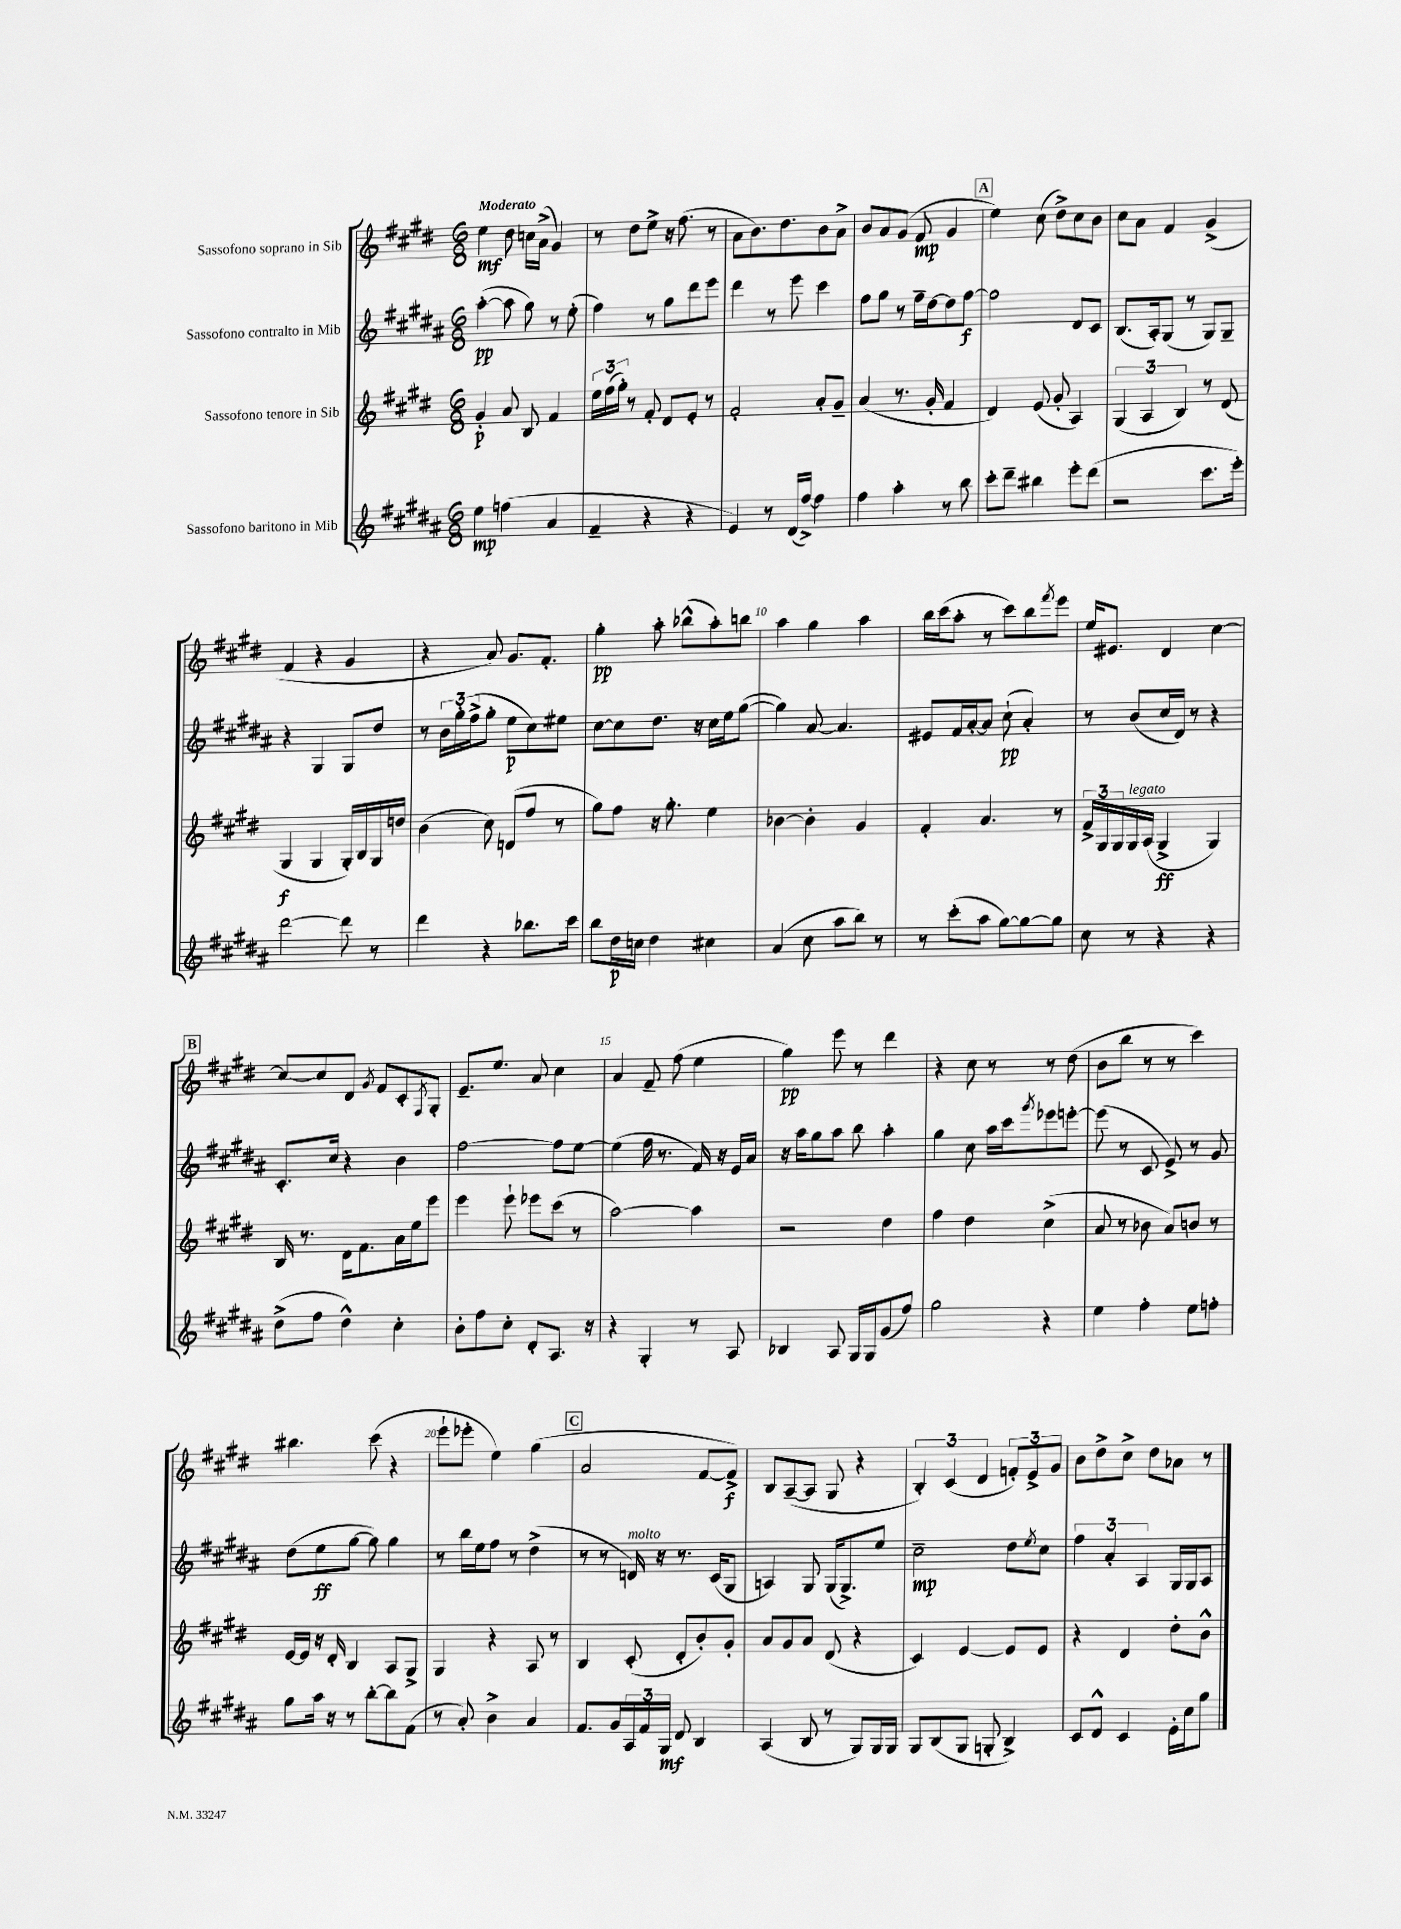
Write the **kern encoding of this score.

**kern	**kern	**kern	**kern
*staff4	*staff3	*staff2	*staff1
*clefG2	*clefG2	*clefG2	*clefG2
*k[f#c#g#d#a#]	*k[f#c#g#d#]	*k[f#c#g#d#a#]	*k[f#c#g#d#]
*M6/8	*M6/8	*M6/8	*M6/8
4ee	4g#'	([4aa#'	4ee
(4ff	8a	8aa#]	8dd#
.	8B	8gg#)	16cc
.	.	.	(16a^
4a#	4f#	8r	4g#)
.	.	(8ee'	.
=	=	=	=
4f#~	24ee	4ff#)	8r
.	(24ff#	.	.
.	24gg#')	.	.
.	8r	.	8dd#
4r	8f#'	8r	8ee^
.	8d#	8gg#	16r
.	.	.	(8.ff#
4r	8e'	8ddd#	.
.	8r	8eee	8r
=	=	=	=
4e)	2f#'	4ddd#	8a
.	.	.	8.b)
8r	.	8r	.
.	.	.	8.dd#
(16d#	.	8eee	.
[16ff#^)	.	.	.
4ff#]	8a'	4ccc#	8b
.	8g#~	.	8a^
=	=	=	=
4ff#	(4a	8ff#	8b
.	.	8gg#	8a
4aa#'	8.r	8r	(8g#
.	.	16ff#~	8f#
.	16g#'	[16dd#	.
8r	4f#	8dd#]	4g#
8bb	.	[8ff#	.
=	=	=	=
8ccc#'	4d#)	2ff#]	4ee)
8ddd#~	.	.	.
4bb#	(8e	.	(8cc#
.	8g#'	.	8dd#^)
8eee'	4A)	8d#	8cc#
(8ddd#	.	8c#	8b
=	=	=	=
2r	(6G#	(8.B	8cc#
.	.	.	8a
.	6A	.	.
.	.	16A#')	.
.	.	(8G#	4f#
.	6B)	.	.
.	.	8r	.
8.ccc#	8r	8G#)	(4g#^
.	(8d#	8G#~	.
16eee')	.	.	.
=	=	=	=
[2ddd#	4G#	4r	4f#
.	4G#	4G#	4r
8ddd#]	16G#')	8G#	4g#
.	16B	.	.
8r	16G#	8dd#	.
.	16dd	.	.
=	=	=	=
4ddd#	(4b	8r	4r
.	.	24b	.
.	.	24gg#'	.
.	.	(24ff#^	.
4r	8cc#)	8gg#'	8a)
.	(8d	8ee	8.g#
8.bb-	8ff#	8cc#)	.
.	.	.	8.f#'
.	8r	8ee#	.
16ccc#	.	.	.
=	=	=	=
8bb	8gg#)	[8cc#	4gg#'
16dd#	8ff#	8cc#]	.
16cc	.	.	.
4dd#	16r	8.dd#	8aa'
.	8.gg#'	.	.
.	.	.	(8bb-^^
.	.	16r	.
4cc#	4ee	16cc#	8aa')
.	.	16ee	.
.	.	([8gg#	8bb
=	=	=	=
(4a#	[4b-	4gg#])	4aa
8cc#	4b-']	[8a#	4gg#
8aa#	.	4.a#]	.
8bb)	4g#	.	4aa
8r	.	.	.
=	=	=	=
8r	4f#'	8e#	16bb
.	.	.	(16ccc#
(8ccc#'	.	16f#	8aa'
.	.	[16a#'	.
8aa#	4.a	8a#]	8r
[8gg#)	.	(8cc#`	8ccc#)
8gg#_	.	4a#')	8bb
.	.	.	8qfff#
8gg#]	8r	.	8eee
=	=	=	=
8cc#	24f#^	8r	16ee
.	24G#	.	.
.	.	.	8.e#
.	24G#	.	.
8r	16G#	(8b	.
.	(16A	.	.
4r	4G#^	16cc#	4d#
.	.	16d#)	.
.	.	8r	.
4r	4G#)	4r	[4cc#
=	=	=	=
(8dd#^	16B	8.c#'	8cc#_
.	8.r	.	.
8ff#	.	.	8cc#]
.	.	16cc#	.
4dd#^^)	16d#	4r	8d#
.	8.f#	.	.
.	.	.	8qg#
.	.	.	8f#
4cc#'	16a	4b	8c#'
.	16ee	.	.
.	.	.	8qF#
.	8eee	.	8G#'
=	=	=	=
8b'	4eee	[2ff#	8.e~
8ff#	.	.	.
.	.	.	8.ee
8cc#'	8eee`	.	.
8d#'	8eee-	.	8a
8.A#	(8ccc#	8ff#]	4cc#
.	8r	[8ee	.
16r	.	.	.
=	=	=	=
4r	[2aa)	(4ee]	4a
4G#'	.	16ff#	8f#~
.	.	8.r	.
.	.	.	(8ff#
8r	4aa]	16f#)	4ee
.	.	16r	.
8A#	.	16e	.
.	.	16a#	.
=	=	=	=
4B-	2r	16r	4gg#)
.	.	16aa#	.
.	.	8gg#	.
8A#	.	8aa#	8eee
16G#	.	8bb	8r
16G#	.	.	.
(8g#	4dd#	4aa#'	4ddd#
8ff#)	.	.	.
=	=	=	=
2gg#	4ff#	4gg#	4r
.	4dd#	8cc#	8cc#
.	.	16aa#	8r
.	.	16ccc#	.
.	.	8qggg#	.
4r	(4cc#^	8eee-	8r
.	.	[8eee'	(8dd#
=	=	=	=
4ee	8a	(8eee]	8b
.	8r	8r	8bb
4ff#'	8b-	8c#	8r
.	8a)	8e^)	8r
8ee	8b	8r	4ccc#)
8ff'	8r	8g#	.
=	=	=	=
8gg#	[16e	(8dd#	4.bb#
.	16e]	.	.
16aa#	16r	8ee	.
16r	16d#'	.	.
8r	4B	[8gg#	.
[8bb'	.	8gg#])	(8ccc#
8bb]	8A	4gg#	4r
(8f#	8G#^	.	.
=	=	=	=
8r	4G#	8r	8eee`
8a#')	.	16bb	8eee-'
.	.	16ee	.
4b^	4r	8ff#	4ee)
.	.	8r	.
4a#	8A	(4dd#^	(4gg#
.	8r	.	.
=	=	=	=
8.f#	4B	8r	2a
.	.	8r	.
16g#	.	.	.
24A#	(8c#'	16d)	.
24f#	.	.	.
.	.	16r	.
24G#	.	.	.
8d#	8d#'	8.r	.
4B	8b')	.	[8f#
.	.	(16c#	.
.	8g#'	8G#	8f#^])
=	=	=	=
(4A#	8a	4A)	8B
.	8g#	.	([8A~
8B	8a	8G#	8A]
8r	(8d#	(16G#	8G#
.	.	8.G#^)	.
8G#)	4r	.	4r
16G#	.	8ee	.
16G#	.	.	.
=	=	=	=
8G#	4c#)	2cc#~	6B')
(8B	.	.	.
.	.	.	(6c#
8G#	[4e	.	.
.	.	.	6d#
8G'	.	.	.
4B^)	8e]	8dd#	12f')
.	.	.	12e^
.	.	8qee	.
.	8e	8cc#	.
.	.	.	12g#
=	=	=	=
8c#	4r	6ff#	8b
8d#^^	.	.	8dd#^
.	.	6a#'	.
4c#	4d#	.	8cc#^
.	.	6A#	.
.	.	.	8dd#
16e'	8dd#'	16G#	8a-
16cc#	.	16G#	.
8gg#	8b^^	8A#	8r
==	==	==	==
*-	*-	*-	*-
